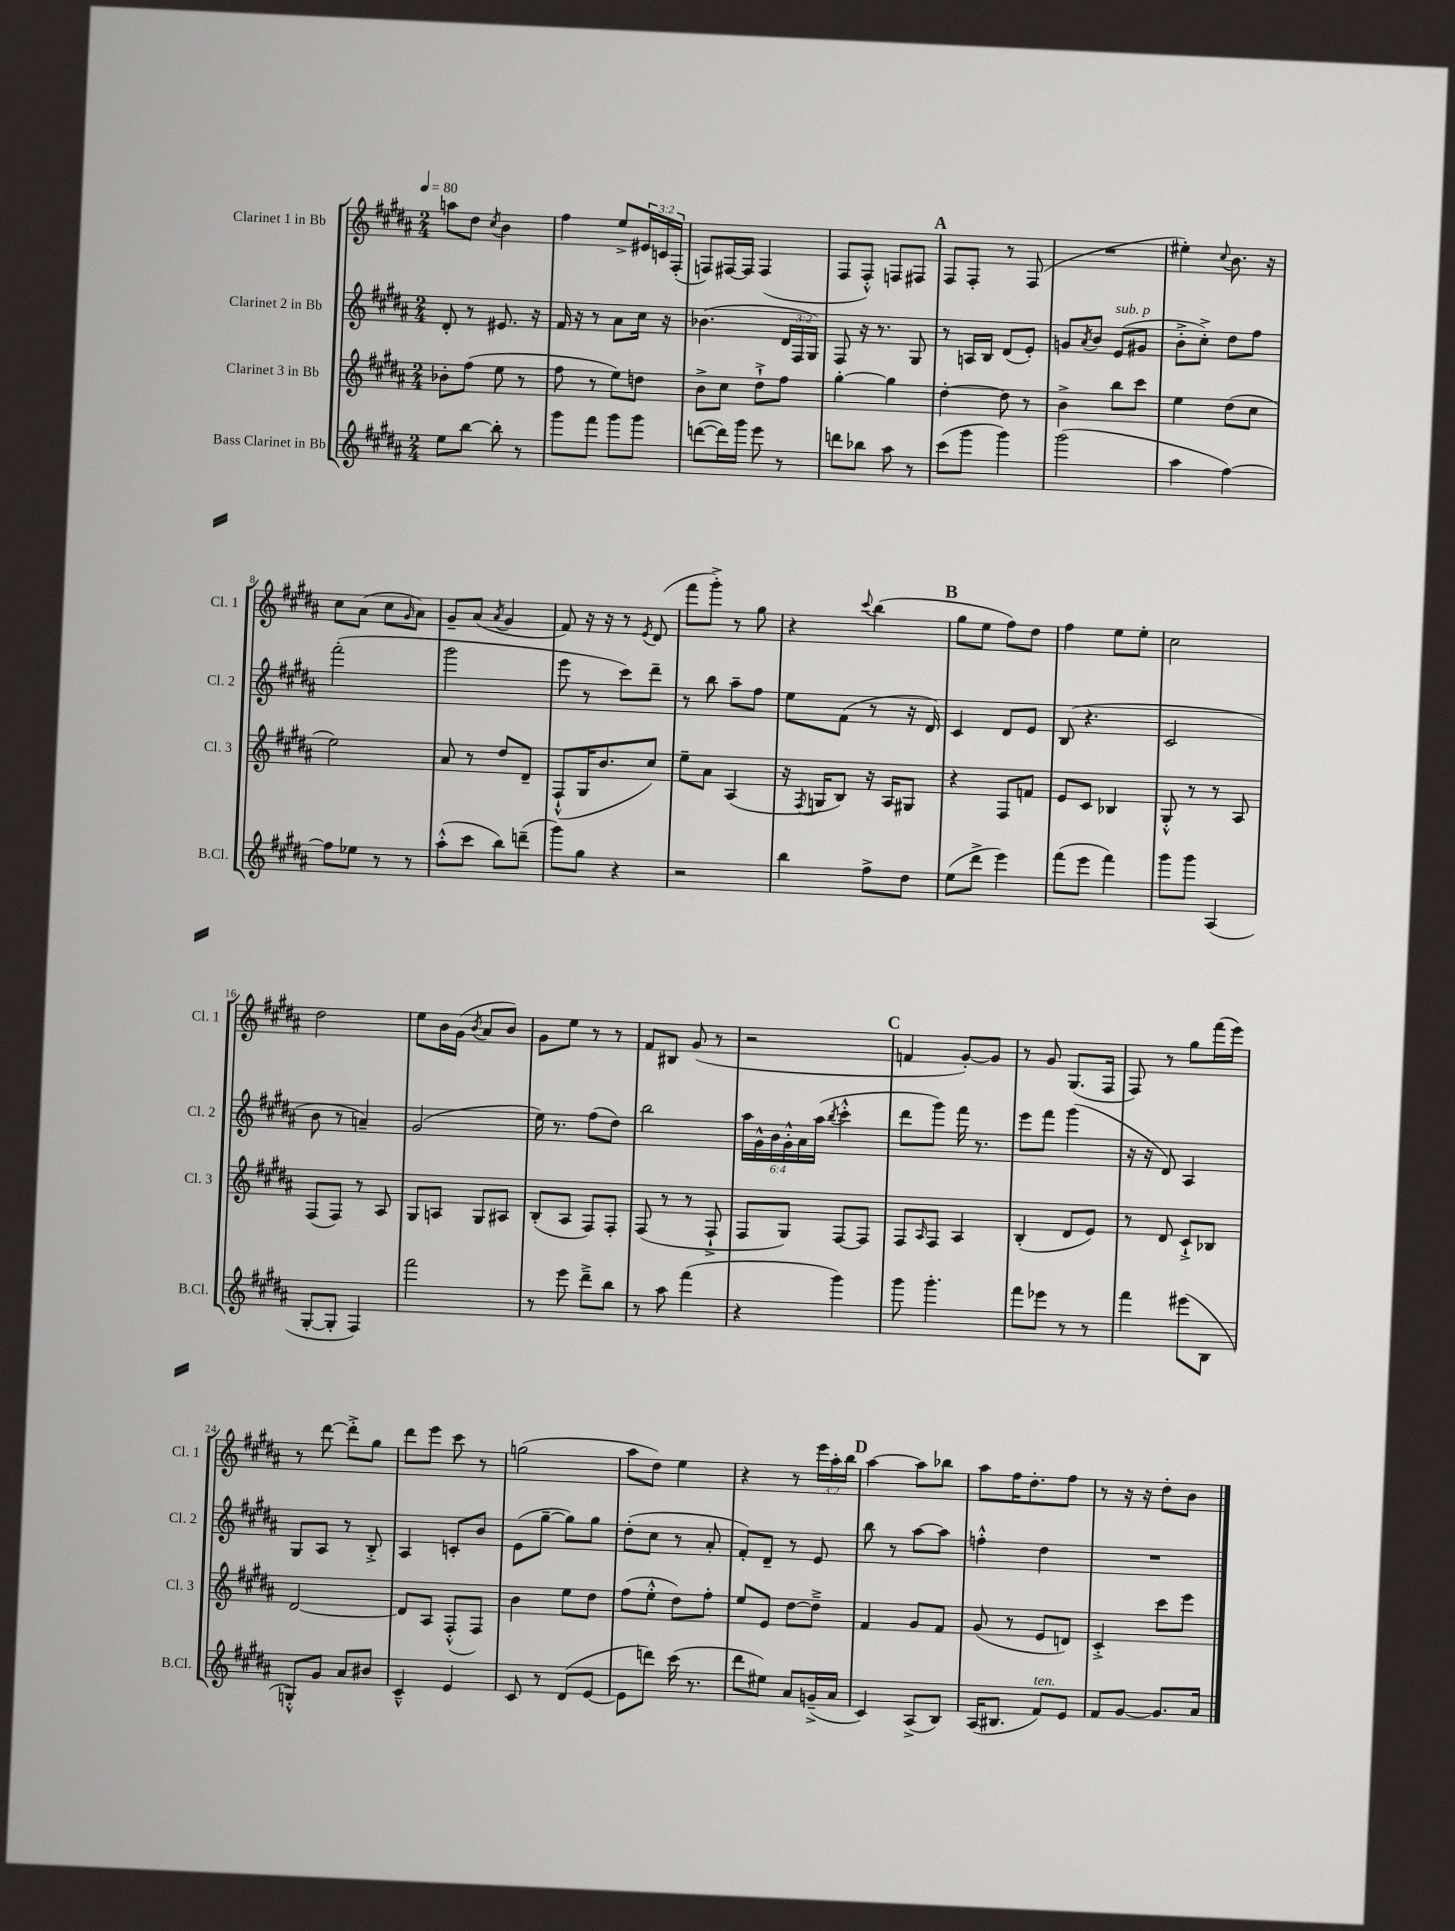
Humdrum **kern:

**kern	**kern	**kern	**kern
*staff4	*staff3	*staff2	*staff1
*clefG2	*clefG2	*clefG2	*clefG2
*k[f#c#g#d#a#]	*k[f#c#g#d#a#]	*k[f#c#g#d#a#]	*k[f#c#g#d#a#]
*M2/4	*M2/4	*M2/4	*M2/4
*MM80	*MM80	*MM80	*MM80
8ee\L	8b-'\L	8d#'/	8aa\L
[8bb\J	(8ff#\J	8r	8dd#\J
.	.	.	8qcc#/
8bb'\]	8ee\	8.e#/	4b\
8r	8r	.	.
.	.	16r	.
=	=	=	=
8ggg#\L	8ff#\	16f#/	4ff#\
.	.	16r	.
8fff#\J	8r	8r	.
8ggg#\L	8ee\L)	8a#\L	8ee^/L
8ggg#\J	8dd\J	16cc#\Jk	24e#/L
.	.	.	24c/
.	.	16r	.
.	.	.	(24F#'/JJ
=	=	=	=
([8ddd\L	8b^\L	(4.b-\	8F/L)
16ddd\]L)	8cc#\J	.	[16F#/L
16ggg#\JJ	.	.	16F#/]JJ
8eee\	8dd#`^\L	.	(4F#/
8r	8ff#\J	24d#/LL	.
.	.	24F#/	.
.	.	24G#/JJ)	.
=	=	=	=
8ddd\L	[4gg#'\	8F#/	8F#/L
8bb-\J	.	16r	8F#'^^/J)
.	.	8.r	.
8aa#\	4gg#\]	.	8F/L
8r	.	8G#/	8F#/J
=	=	=	=
(8ccc#\L	[4dd#'\	8r	8F#/L
8ggg#\J	.	16A/LL	8F#'/J
.	.	16B/JJ	.
4ggg#\)	8dd#\]	(8d#/L	8r
.	8r	8e'/J)	(8F#/
=	=	=	=
(2ggg#\	4b^\	8g/L	2r
.	.	8qa#/	.
.	.	8b/J	.
.	8bb\L	(8e/L	.
.	8ccc#\J	8g#/J	.
=	=	=	=
4aa#\	4ee\	8b'^\L	4ee#'\)
.	.	8cc#'^\J)	.
.	.	.	8qqcc#/
[4ff#\)	(8dd#\L	8dd#\L	8.b\
.	8cc#\J	8ff#\J	.
.	.	.	16r
=	=	=	=
8ff#\]L	2ee\)	(2fff#'\	8cc#\L
8ee-\J	.	.	(8a#\J
8r	.	.	8cc#\L
.	.	.	16qqg#/
8r	.	.	8a#\J)
=	=	=	=
(8aa#'^^\L	8a#/	2ggg#\	8g#~/L
8ccc#\J	8r	.	(8a#/J
.	.	.	8qa#/
8bb\L)	8dd#/L	.	4g#/
(8ddd~\J	8d#~/J	.	.
=	=	=	=
8ggg#\L)	(8F#`^^/L	8eee\	8f#/)
8gg#\J	16G#/K	8r	16r
.	8.b/	.	16r
4r	.	8ccc#\L)	8r
.	.	.	8qe/
.	8cc#/J)	8ddd#~\J	(8d#/
=	=	=	=
2r	8ee~\L	8r	8fff#\L
.	8a#\J	8bb\	8ggg#'^\J)
.	(4A#/	8aa#~\L	8r
.	.	8ff#\J	8gg#\
=	=	=	=
4bb\	16r	8ee\L	4r
.	8qF#/	.	.
.	16G/LK	.	.
.	8B/J)	(8f#\J	.
.	.	.	8qqccc#/
8ff#^\L	16r	8r	(4bb\
.	16A#/LK	.	.
8dd#\J	8G#/J	16r	.
.	.	16d#/)	.
=	=	=	=
(8ee\L	4r	4c#/	8gg#\L
8ddd#^\J	.	.	8ee\J
4eee\)	8F#/L	8d#/L	8ff#\L)
.	8f/J	8e/J	8dd#\J
=	=	=	=
(8fff#\L	8e/L	(8B/	4ff#\
8eee\J	8c#/J	4.r	.
4fff#\)	4B-/	.	8ee\L
.	.	.	8ee'\J
=	=	=	=
8ggg#\L	8G#'^^/	2c#/	2cc#\
8ggg#\J	8r	.	.
(4A#/	8r	.	.
.	8A#/	.	.
=	=	=	=
[8G#'/L	(8F#/L	8b\	2dd#\
8G#'/]J	8F#/J)	8r	.
4F#/)	8r	4a~/)	.
.	8A#/	.	.
=	=	=	=
2fff#\	8G#/L	(2g#/	8ee\L
.	8A/J	.	16b\L
.	.	.	(16g#\JJ
.	.	.	8qb/
.	8G#/L	.	8a#/L
.	8A#/J	.	8b/J)
=	=	=	=
8r	(8B'/L	16ee\)	8g#\L
.	.	8.r	.
8eee\	8A#/J	.	8ee\J
8ddd#~^\L	8F#/L)	(8ff#\L	8r
8bb\J	8F#'/J	8dd#\J)	8r
=	=	=	=
8r	(8F#/	2bb\	8f#/L
8aa#\	8r	.	8B#/J
(4fff#\	8r	.	(8g#/
.	8F#`^/	.	8r
=	=	=	=
4r	8F#/L	24aa#\LL	2r
.	.	24g#^^\	.
.	.	24b\	.
.	8G#/J)	24g#'^^\	.
.	.	24a#\	.
.	.	(24aa#\JJ	.
.	.	8qbb/	.
4ggg#\)	[8F#/L	4ccc#'^^\	.
.	8F#/]J	.	.
=	=	=	=
8ggg#\	8F#/L	8ddd#\L	4f/
.	16qqA#/	.	.
4.ggg#'\	8F#/J	8ggg#\J)	.
.	4A#/	16fff#\	[8g#'/L)
.	.	8.r	.
.	.	.	8g#/]J
=	=	=	=
8fff#\L	(4B'/	8eee\L	8r
8eee-\J	.	8fff#\J	8g#/
8r	8d#/L	(4ggg#\	(8.G#/L
8r	8e/J)	.	.
.	.	.	16F#/Jk
=	=	=	=
4fff#\	8r	16r	8F#/)
.	.	16r	.
.	8d#/	8d#/)	8r
(8eee#\L	8c#`^/L	4A#/	8gg#\L
8B\J	8B-/J	.	(16fff#\L
.	.	.	16eee\JJ)
=	=	=	=
8G'^^/L)	[2d#/	8G#/L	8r
8g#/J	.	8A#/J	[8ddd#\
8a#/L	.	8r	8ddd#'^\]L
8b#/J	.	8B'^/	8gg#\J
=	=	=	=
4c#~^^/	8d#/]L	4A#/	8ddd#\L
.	8A#/J	.	8eee\J
4e/	(8F#'^^/L	8c'/L	8ccc#\
.	8F#/J)	8b/J	8r
=	=	=	=
8c#/	4b\	(8e\L	(2gg\
8r	.	[8gg#~\J	.
(8d#/L	8ee\L	8gg#\]L)	.
[8e/J	8dd#\J	8gg#\J	.
=	=	=	=
8e\]L	(8ff#\L	(8dd#'\L	8aa#\L
8ddd\J)	8ee'^^\J	8cc#\J	8dd#\J)
(16ccc#\	8dd#\L)	8r	4ee\
8.r	.	.	.
.	8ff#'\J	8a#'/	.
=	=	=	=
8ddd#\L	8ee/L	8f#'/L)	4r
8ee#\J)	8e/J	8d#~/J	.
8a#/L	[8dd#\L	8r	8r
(16g~^/L	8dd#~^\]J	8e/	24eee\LL
.	.	.	24aa#'\
16a#/JJ	.	.	.
.	.	.	24bb\JJ
=	=	=	=
4c#/)	4f#/	8bb\	[4aa#\
.	.	8r	.
(8A#^/L	8g#/L	[8aa#\L	8aa#\]L
8B/J)	8f#/J	8aa#\]J	8bb-\J
=	=	=	=
(16A#/LK	(8g#/	4ff'^^\	8aa#\L
8.B#/J	.	.	.
.	8r	.	16ff#\K
.	.	.	8.dd#'\
8f#/L)	8e/L	4dd#\	.
8e/J	8d/J)	.	8ff#\J
=	=	=	=
8f#/L	4c#'^/	2r	8r
[8g#/J	.	.	16r
.	.	.	16r
8.g#/]L	8ccc#\L	.	8dd#'\L
.	8eee\J	.	8b\J
16a#/Jk	.	.	.
==	==	==	==
*-	*-	*-	*-
